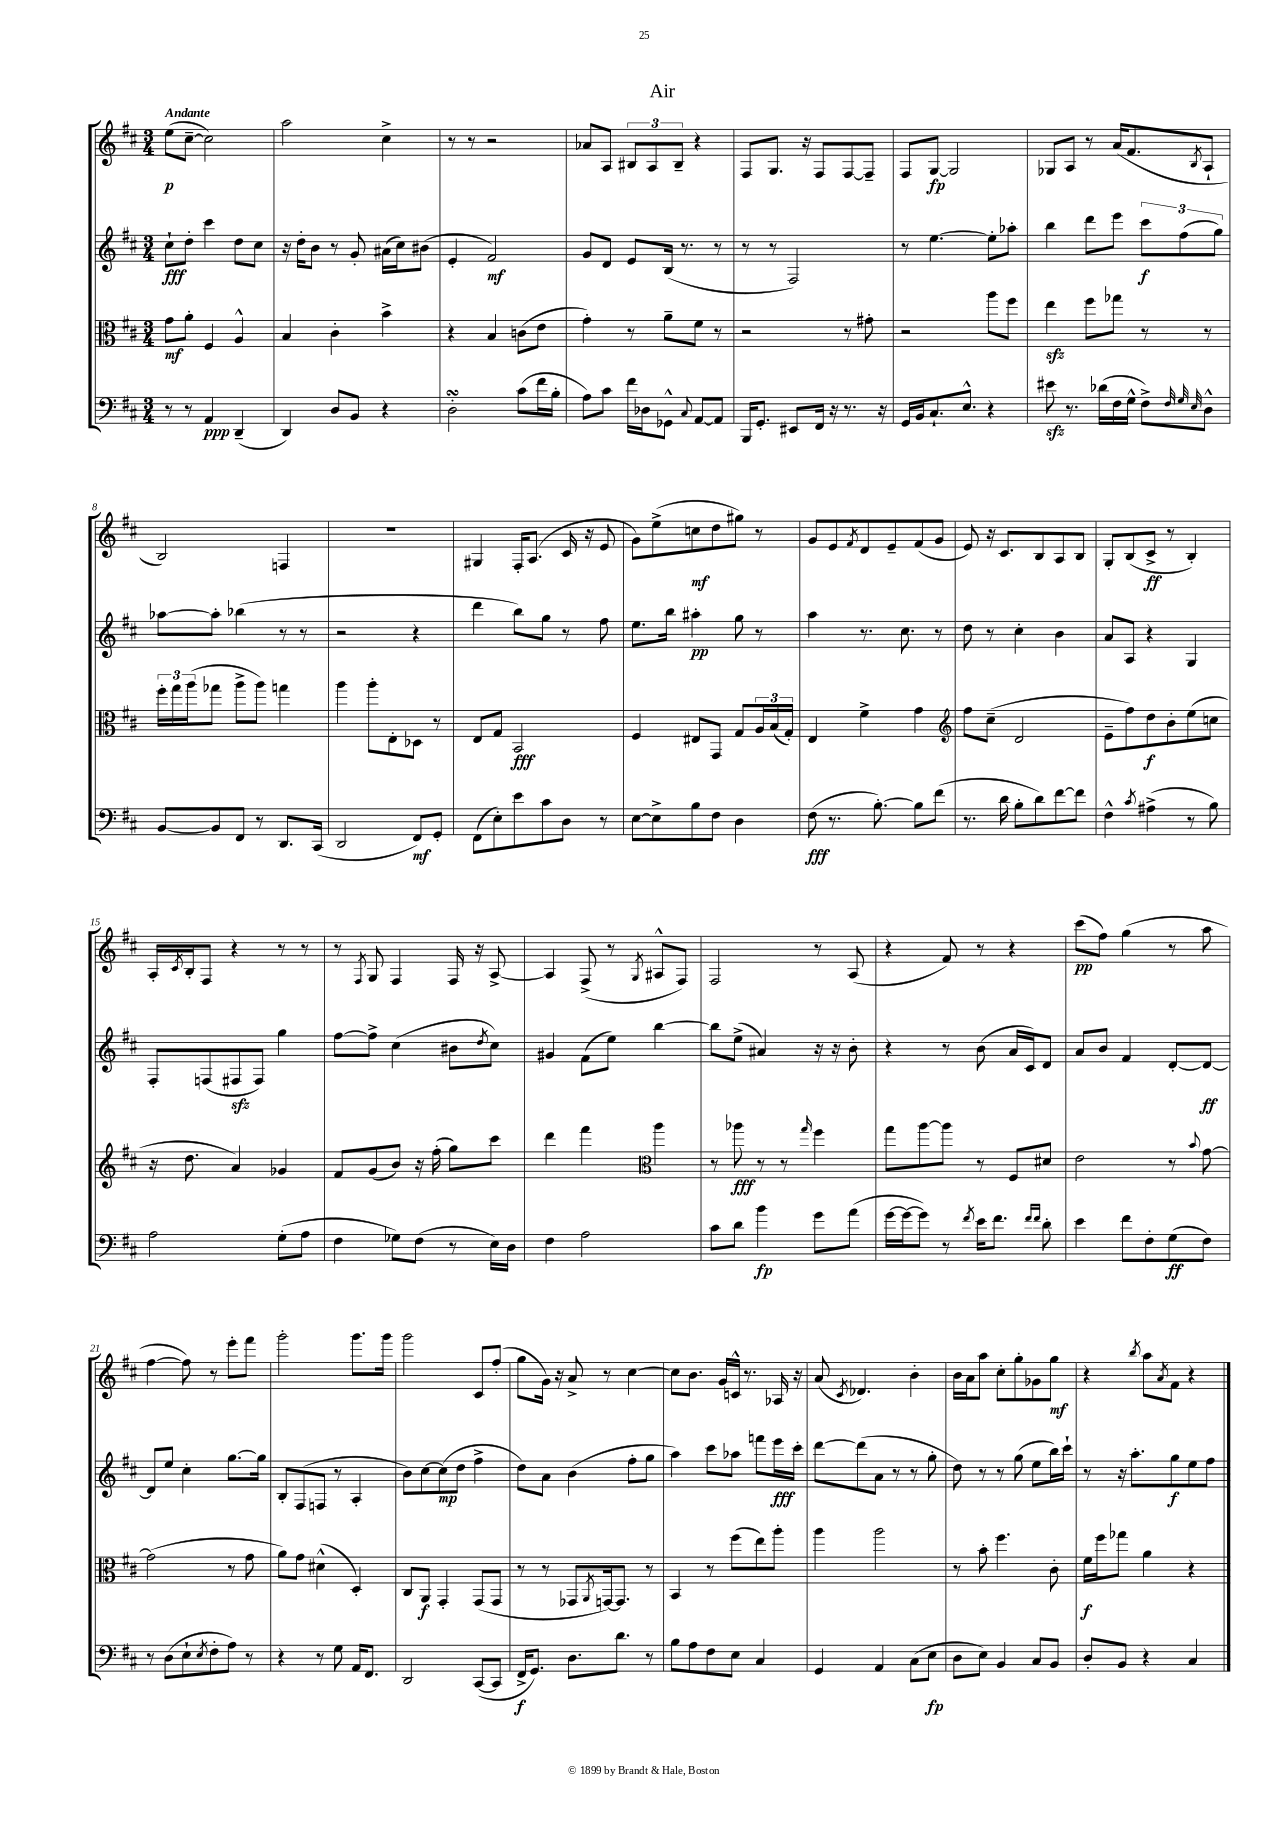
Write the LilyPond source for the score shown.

\header { title = "Air" }
<<
\new StaffGroup <<
\new Staff = "s0" {
    \clef treble \key d \major \numericTimeSignature \time 3/4 \tempo "Andante"
    e''8\p( cis''8~-- cis''2) |
    a''2 cis''4-> |
    r8 r8 r2 |
    aes'8 a8 \tuplet 3/2 { bis8 a8 bis8-- } r4 |
    fis8 g8. r16 fis8 fis8~ fis8-- |
    fis8 g8~\fp g2 |
    ges8 a8 r8 a'16( fis'8. \acciaccatura { b8 } a8-! |
    b2) f4 |
    R2. |
    gis4 fis16-. a8.( cis'16 r16 e'8 |
    g'8) e''8->( c''8\mf d''8 gis''8) r8 |
    g'8 e'8 \acciaccatura { fis'8 } d'8 e'8-- fis'8( g'8 |
    e'8) r16 cis'8. b8 a8 b8 |
    g8-. b8( cis'8->\ff r8 b4-.) |
    a16-. \acciaccatura { cis'8 } b16-. fis8 r4 r8 r8 |
    r8 \acciaccatura { fis8 } g8 fis4 fis16 r16 a8~-> |
    a4 fis8->( r8 \acciaccatura { g8 } ais8-^ fis8) |
    fis2 r8 a8( |
    r4 fis'8) r8 r4 |
    cis'''8\pp( fis''8) g''4( r8 a''8 |
    fis''4~ fis''8) r8 e'''8-. fis'''8 |
    g'''2-. g'''8. g'''16 |
    g'''2 cis'8 fis''8-.( |
    g''8 g'16) r16 a'8-> r8 cis''4~ |
    cis''8 b'8. g'16 c'16-^ r8. aes16 r16 |
    a'8( \acciaccatura { cis'8 } des'4.) b'4-. |
    b'16 a'16 a''8 cis''8-. g''8-. ges'8 g''8\mf |
    r4 \acciaccatura { b''8 } a''8 \acciaccatura { a'8 } fis'8 r4 \bar "|." |
}
\new Staff = "s1" {
    \clef treble \key d \major \numericTimeSignature \time 3/4
    cis''8-!\fff d''8-. cis'''4 d''8 cis''8 |
    r16 d''16-. b'8 r8 g'8-. ais'16( cis''16) bis'8( |
    e'4-. fis'2\mf) |
    g'8 d'8 e'8 b16( r8. r8 |
    r8 r8 fis2) |
    r8 e''4.~ e''8-. aes''8-. |
    b''4 d'''8 e'''8 \tuplet 3/2 { cis'''8\f fis''8( g''8) } |
    aes''8~ aes''8-. bes''4( r8 r8 |
    r2 r4 |
    d'''4 b''8) g''8 r8 fis''8 |
    e''8. b''16 ais''4-.\pp g''8 r8 |
    a''4 r8. cis''8. r8 |
    d''8 r8 cis''4-. b'4 |
    a'8 a8 r4 g4 |
    fis8-. f8( fis8\sfz fis8) g''4 |
    fis''8~ fis''8-> cis''4( bis'8 \acciaccatura { d''8 } cis''8) |
    gis'4 fis'8( e''8) b''4~ |
    b''8 e''8->( ais'4) r16 r16 b'8-. |
    r4 r8 b'8( a'16 cis'16) d'8 |
    a'8 b'8 fis'4 d'8~-. d'8~\ff |
    d'8 e''8 cis''4-. g''8.~ g''16 |
    b8-. fis8( f8 r8 a4-. |
    b'8) cis''8~ cis''8\mp( d''8 fis''4-> |
    d''8) a'8 b'4( fis''8-. g''8 |
    a''4) cis'''8 aes''8 f'''8 e'''16\fff cis'''16-. |
    d'''8~ d'''8( a'8 r8 r8 g''8-. |
    d''8) r8 r8 g''8( e''8 b''16) cis'''16-! |
    r8 r16 a''8.-. g''8\f e''8 fis''8 \bar "|." |
}
\new Staff = "s2" {
    \clef alto \key d \major \numericTimeSignature \time 3/4
    g'8\mf a'8-. fis4 a4-^ |
    b4 cis'4-. b'4-> |
    r4 b4 c'8( e'8 |
    g'4-.) r8 a'8-- fis'8 r8 |
    r2 r8 gis'8-. |
    r2 a''8 fis''8 |
    e''4\sfz fis''8 ges''8 r8 r8 |
    \tuplet 3/2 { fis''16-. g''16 a''16( } ges''8 a''8-> a''8) g''4 |
    a''4 a''8-. e8-. des8 r8 |
    e8 g8 b,2\fff |
    fis4 eis8 g,8 g8 \tuplet 3/2 { a16 b16( g16-.) } |
    e4 fis'4-> g'4 |
    \clef treble fis''8 cis''8--( d'2 |
    e'8-- fis''8) d''8\f b'8-. e''8( c''8 |
    r16 d''8. a'4) ges'4 |
    fis'8 g'8( b'8) r16 fis''16-.( g''8) cis'''8 |
    d'''4 fis'''4 \clef alto a''4 |
    r8 aes''8\fff r8 r8 \grace { g''16 } fis''4 |
    g''8 a''8~ a''8 r8 fis8 dis'8 |
    e'2 r8 \appoggiatura { b'8 } g'8~ |
    g'2( r8 g'8 |
    a'8) g'8 dis'4-^( d4-.) |
    cis8 a,8\f g,4-. g,8( g,8 |
    r8 r8 ges,8 \acciaccatura { a,8 } g,16~) g,8. r8 |
    b,4 r8 fis''8( e''8) a''8-. |
    a''4 a''2 |
    r8 b'8-. fis''4. cis'8-. |
    fis'16\f fis''16 ges''8 a'4 r4 \bar "|." |
}
\new Staff = "s3" {
    \clef bass \key d \major \numericTimeSignature \time 3/4
    r8 r8 a,4\ppp d,4--( |
    d,4) d8 b,8 r4 |
    d2-.\turn cis'8( fis'16 b16-. |
    a8) cis'8 fis'16 des16 ges,8-^ \appoggiatura { cis8 } a,8~ a,8 |
    b,,16 g,8.-. eis,8 fis,16 r16 r8. r16 |
    g,16 b,16 cis8.-! e8.-^ r4 |
    eis'8\sfz r8. des'16( fis16 g16-^ fis8->) \grace { fis32 g32 e32 } d8-^ |
    b,8~ b,8 fis,8 r8 d,8. cis,16( |
    d,2 fis,8\mf) g,8-. |
    fis,8( e8-.) e'8 cis'8 d8 r8 |
    e8~ e8-> b8 fis8 d4 |
    fis8\fff( r8. b8.~-.) b8 fis'8( |
    r8. d'16 b8-. d'8) fis'8~ fis'8 |
    fis4-^ \acciaccatura { cis'8 } ais4->( r8 b8) |
    a2 g8-.( a8 |
    fis4 ges8) fis8( r8 e16) d16 |
    fis4 a2 |
    cis'8 d'8 b'4\fp g'8 a'8( |
    g'16~ g'16~ g'8) r8 \acciaccatura { fis'8 } e'16 fis'8. \grace { fis'16 fis'16 } d'8-. |
    e'4 fis'8 fis8-. g8\ff( fis8) |
    r8 d8( e8-! \acciaccatura { e8 } fis8-. a8) r8 |
    r4 r8 g8 a,16 fis,8. |
    d,2 cis,8~( cis,8 |
    fis,16->\f g,8.) d8. d'8. r8 |
    b8 a8 fis8 e8 cis4 |
    g,4 a,4 cis8( e8\fp |
    d8 e8) b,4 cis8 b,8 |
    d8-. b,8 r4 cis4 \bar "|." |
}
>>
>>
